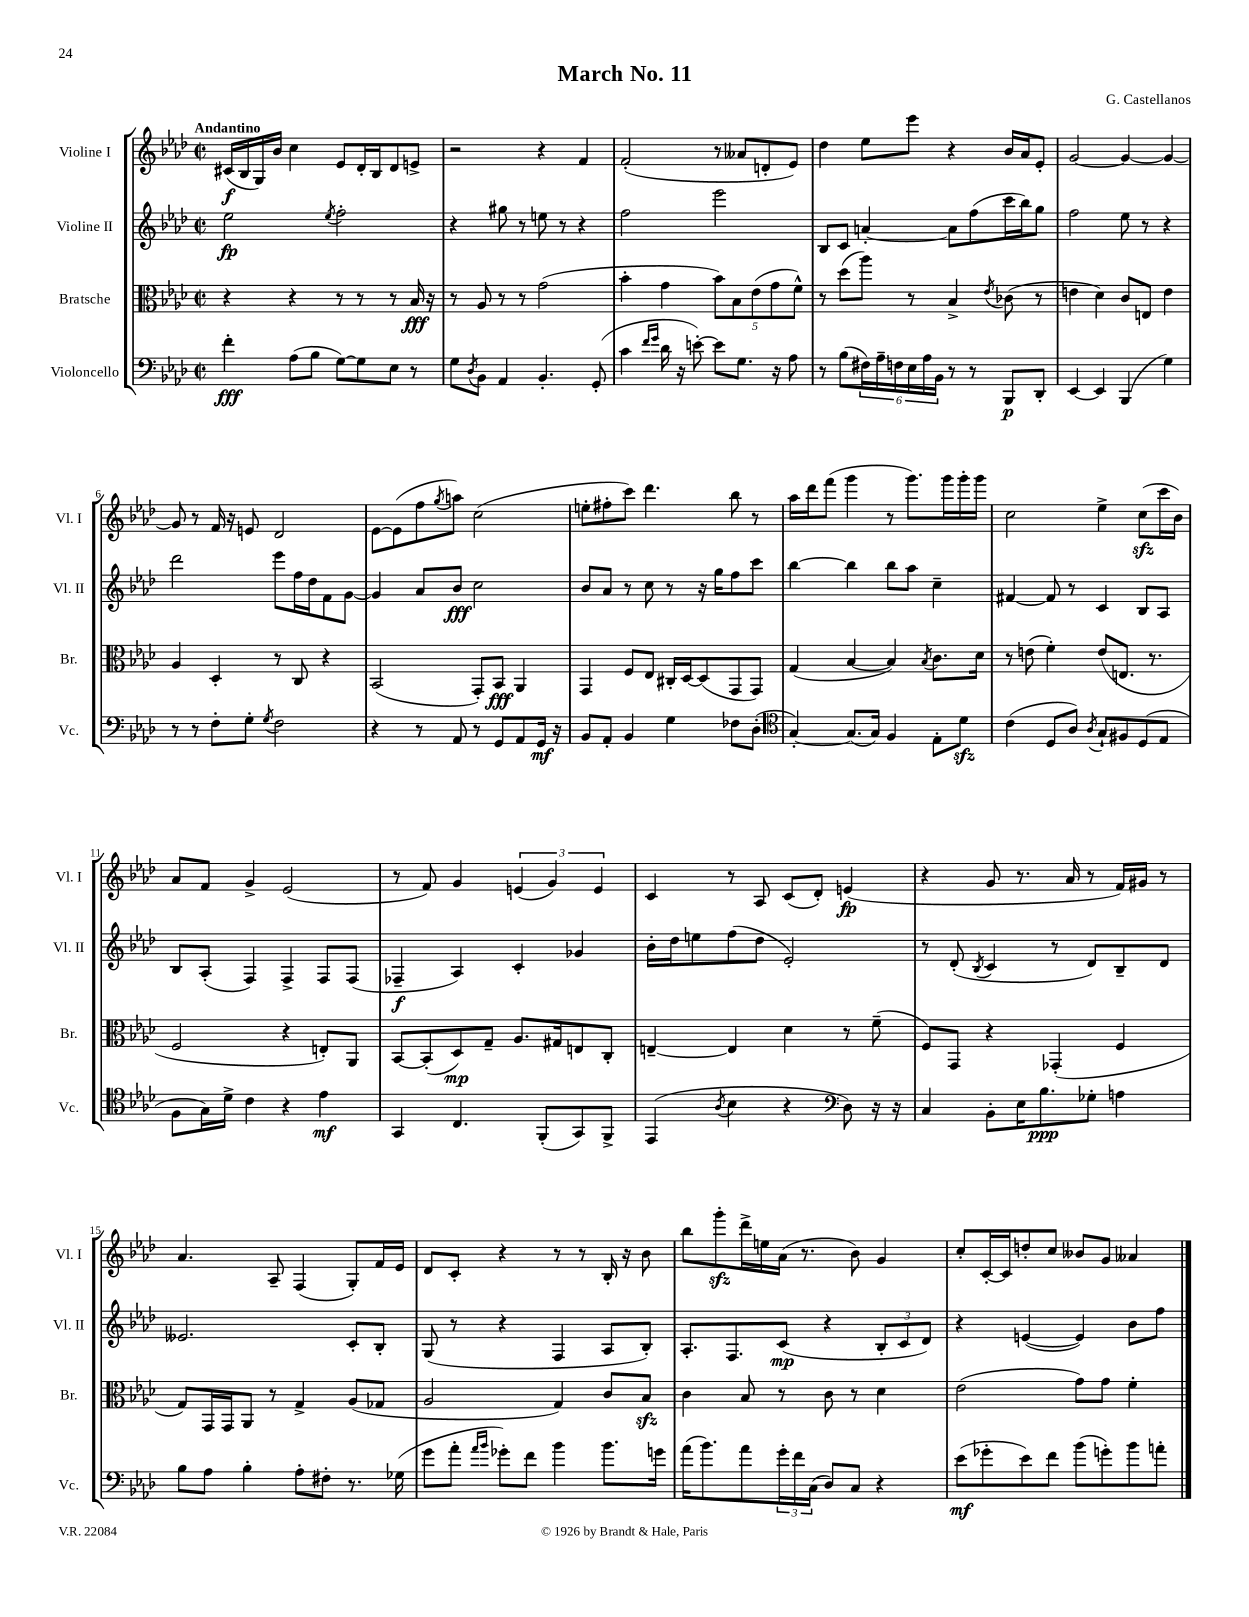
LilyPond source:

\header { title = "March No. 11" composer = "G. Castellanos" }
<<
\new StaffGroup <<
\new Staff = "s0" \with { instrumentName = "Violine I" shortInstrumentName = "Vl. I" } {
    \clef treble \key aes \major \defaultTimeSignature \time 2/2 \tempo "Andantino"
    cis'16\f( bes16 g16) bes'16 c''4 ees'8 des'16-. bes16 des'8 e'8-> |
    r2 r4 f'4 |
    f'2-.( r8 aeses'8 d'8-. ees'8) |
    des''4 ees''8 ees'''8 r4 bes'16 aes'16 ees'8-. |
    g'2~ g'4~ g'4~ |
    g'8 r8 f'16 r16 e'8 des'2 |
    ees'8~ ees'8( f''8 \acciaccatura { g''8 } a''8) c''2( |
    e''8-. fis''8-. c'''8) des'''4. bes''8 r8 |
    aes''16 des'''16 f'''8( g'''4 r8 g'''8.) g'''16 g'''16-. g'''16 |
    c''2 ees''4-> c''8\sfz( c'''16 bes'16) |
    aes'8 f'8 g'4-> ees'2( |
    r8 f'8) g'4 \tuplet 3/2 { e'4( g'4) e'4 } |
    c'4 r8 aes8 c'8( des'8-.) e'4\fp( |
    r4 g'8 r8. aes'16 r8 f'16) gis'16 r8 |
    aes'4. aes8-- f4( g8-.) f'16 ees'16 |
    des'8 c'8-. r4 r8 r8 bes16-. r16 bes'8 |
    bes''8 g'''8-.\sfz des'''16-> e''16 aes'16( r8. bes'8) g'4 |
    c''8-. c'16~-. c'16 d''8-. c''8 beses'8 g'8 aeses'4 \bar "|." |
}
\new Staff = "s1" \with { instrumentName = "Violine II" shortInstrumentName = "Vl. II" } {
    \clef treble \key aes \major \defaultTimeSignature \time 2/2
    ees''2\fp \acciaccatura { ees''8 } f''2-. |
    r4 gis''8 r8 e''8 r8 r4 |
    f''2 ees'''2 |
    bes8 c'8 a'4~-. a'8 f''8( c'''16 bes''16) g''8 |
    f''2 ees''8 r8 r4 |
    des'''2 ees'''8 f''16 des''16 f'8 g'8~ |
    g'4 aes'8 bes'8\fff c''2 |
    bes'8 aes'8 r8 c''8 r8 r16 g''16 f''8 c'''8 |
    bes''4~ bes''4 bes''8 aes''8 c''4-- |
    fis'4~ fis'8 r8 c'4 bes8 aes8 |
    bes8 aes8-.( f4) f4-> f8 f8( |
    fes4--\f aes4) c'4-. ges'4 |
    bes'16-. des''16 e''8 f''8( des''8 ees'2-.) |
    r8 des'8-.( \acciaccatura { bes8 } c'4 r8 des'8) bes8-- des'8 |
    eeses'2. c'8-. bes8-. |
    g8( r8 r4 f4 aes8 bes8-.) |
    aes8.-. f8. c'8\mp( r4 \tuplet 3/2 { bes8-. c'8 des'8) } |
    r4 e'4~( e'4) bes'8 f''8 \bar "|." |
}
\new Staff = "s2" \with { instrumentName = "Bratsche" shortInstrumentName = "Br." } {
    \clef alto \key aes \major \defaultTimeSignature \time 2/2
    r4 r4 r8 r8 r8 bes16\fff r16 |
    r8 aes8 r8 r8 g'2( |
    bes'4-. g'4 \tuplet 5/4 { bes'8) bes8 ees'8( g'8 f'8-^) } |
    r8 des''8( aes''8) r8 bes4-> \acciaccatura { ees'8 } ces'8( r8 |
    e'4 des'4) c'8 e8 e'4 |
    aes4 des4-. r8 c8 r4 |
    bes,2( g,8-.) bes,8\fff aes,4 |
    g,4 f8 ees8 cis16-. des16~ des8( g,8 g,8) |
    g4( bes4~ bes4) \acciaccatura { bes8 } c'8. des'16 |
    r8 e'8( f'4-.) e'8( e8. r8. |
    f2 r4 e8-.) aes,8 |
    bes,8~ bes,8-.( des8\mp) g8-- aes8. gis16 e8 c8-. |
    e4~-- e4 des'4 r8 f'8--( |
    f8) g,8 r4 ges,4-.( f4 |
    g8) g,16 g,16 aes,8 r8 g4-> aes8( ges8 |
    aes2 g4) c'8 bes8\sfz |
    c'4 bes8 r8 c'8 r8 des'4 |
    ees'2( g'8) g'8 f'4-. \bar "|." |
}
\new Staff = "s3" \with { instrumentName = "Violoncello" shortInstrumentName = "Vc." } {
    \clef bass \key aes \major \defaultTimeSignature \time 2/2
    f'4-.\fff aes8( bes8 g8~) g8 ees8 r8 |
    g8 \acciaccatura { des8 } bes,8 aes,4 bes,4.-. g,8-.( |
    c'4 \grace { f'16 g'16 } des'16 r16 e'8~-.) e'8 g8. r16 aes8 |
    r8 bes8( \tuplet 6/4 { fis16) aes16-- f16 ees16 aes16 bes,16 } r8 r8 bes,,8\p des,8-. |
    ees,4~ ees,4 bes,,4( g4) |
    r8 r8 f8-. g8-. \acciaccatura { g8 } f2 |
    r4 r8 aes,8 r8 g,8 aes,8 g,16\mf r16 |
    bes,8 aes,8-. bes,4 g4 fes8 des8-.( |
    \clef tenor g4~-.) g8.( g16) f4 ees8-. des'8\sfz |
    c'4( des8 aes8) \acciaccatura { aes8 } g8-! fis8 des8( ees8 |
    f8 g16) des'16-> c'4 r4 ees'4\mf |
    g,4 c4. f,8-.( g,8) f,8-> |
    ees,4( \acciaccatura { aes8 } bes4 r4 \clef bass des8) r16 r16 |
    c4 bes,8-. ees16 bes8.\ppp ges8-. a4 |
    bes8 aes8 bes4-. aes8-. fis8-. r8. ges16( |
    g'8 aes'8-. \grace { aes'16 bes'16 } ges'8-.) f'8 bes'4 bes'8. g'16 |
    aes'16( bes'8.) aes'8 \tuplet 3/2 { g'16-. f'16 c16( } des8) c8 r4 |
    ees'8\mf( ges'8-. ees'8) f'8 bes'8( g'8-.) bes'8 a'8-. \bar "|." |
}
>>
>>
